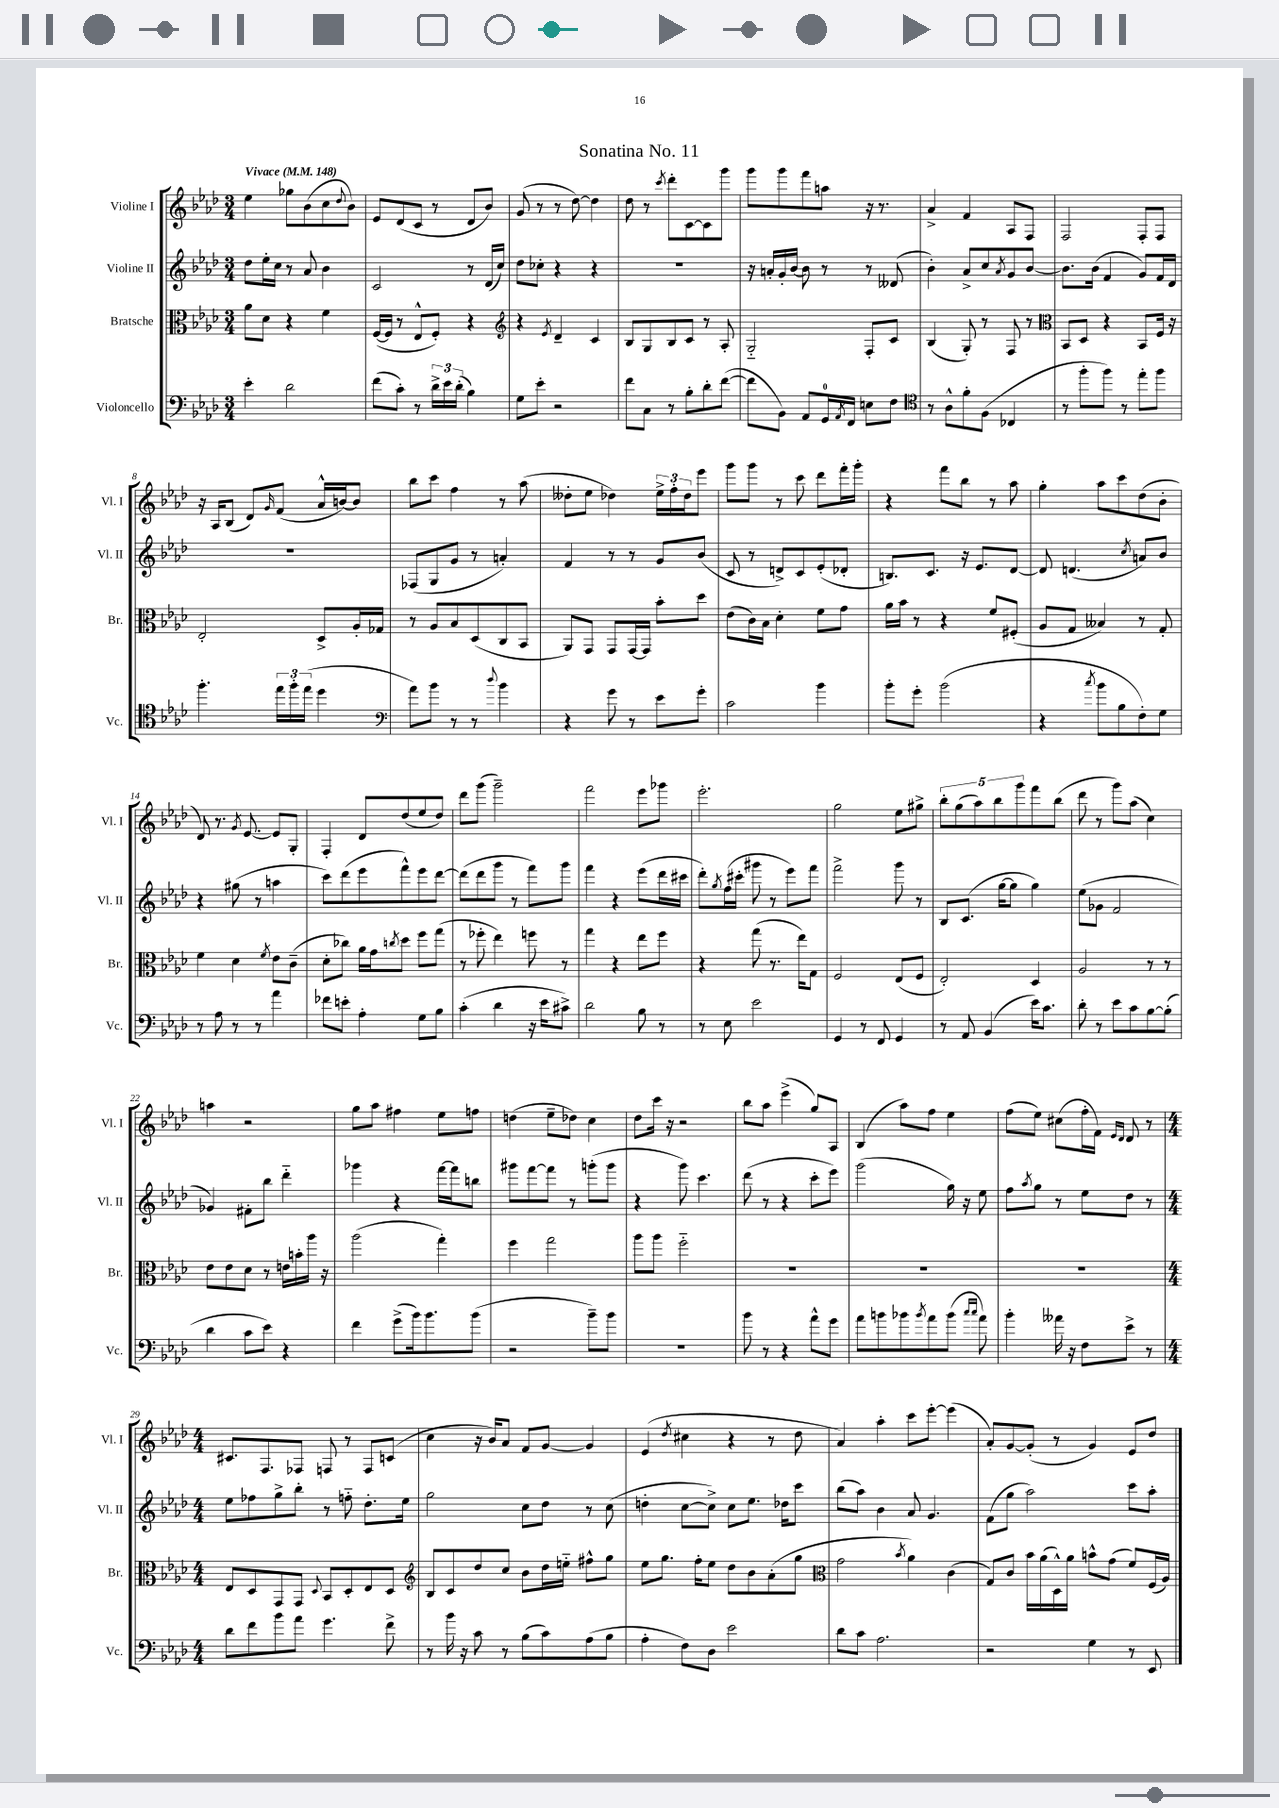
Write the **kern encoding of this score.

**kern	**kern	**kern	**kern
*staff4	*staff3	*staff2	*staff1
*clefF4	*clefC3	*clefG2	*clefG2
*k[b-e-a-d-]	*k[b-e-a-d-]	*k[b-e-a-d-]	*k[b-e-a-d-]
*M3/4	*M3/4	*M3/4	*M3/4
*MM148	*MM148	*MM148	*MM148
4e-'\	8a-\L	8dd-\L	4ee-\
.	8d-\J	16ee-'\L	.
.	.	16cc\JJ	.
2d-\	4r	8r	8gg-\L
.	.	8a-/	(8b-\
.	4f\	4b-\	8cc\
.	.	.	8qqdd-/
.	.	.	8b-\J)
=	=	=	=
(8f\L	([16F/LL	2c/	8e-/L
.	16F/]JJ	.	.
8c'\J)	8r	.	(8d-/
8r	8E-^^/L	.	8c/J
24d-^\LL	8F'/J)	.	8r
24e-\	.	.	.
(24d-'\JJ	.	.	.
4B-\)	4r	8r	8d-/L
.	.	(16d-/LL	8b-/J)
.	.	16cc/JJ)	.
=	=	=	=
*	*clefG2	*	*
8G\L	4r	8dd-\L	(8g/
8e-'\J	.	8cc-'\J	8r
.	8qe-/	.	.
2r	4d-~/	4r	8r
.	.	.	[8dd-\)
.	4c/	4r	4dd-\]
=	=	=	=
8f\L	8B-/L	2.r	8dd-\
8C\J	8G/	.	8r
.	.	.	8qccc/
8r	8B-/	.	8ddd-'\L
8B-'\L	8c/J	.	[8c\
8d-'\	8r	.	8c\]
([8f\J	8A-'/	.	8ggg\J
=	=	=	=
8f\]L	2G'~/	16r	8ggg\L
.	.	16a'/LL	.
8BB-\J)	.	16g'/	8ggg\
.	.	[16b-/JJ	.
8AA-/L	.	8b-\]	8fff\
16GG/L	.	8r	8aa\J
8qAA-/	.	.	.
16FF/JJ	.	.	.
8E\L	8F'/L	8r	16r
.	.	.	8.r
8F\J	8c/J	(8d--/	.
=	=	=	=
*clefC4	*	*	*
8r	(4B-/	4b-'\)	4a-^/
8A-^^\L	.	.	.
8f'\	8G'/)	8a-^/L	4f/
(8F\J	8r	8cc/	.
.	.	8qa-/	.
4C-/	8F/	8g/	8A-/L
.	8r	[8b-/J	8F/J
=	=	=	=
*	*clefC3	*	*
8r	8BB-/L	8.b-\]L	2F/
8ff'\L	8D-/J	.	.
.	.	(16b-\Jk	.
8ff\J)	4r	4f/	.
8r	.	.	.
8ee-'\L	8BB-/L	8g/L)	8F'/L
8ff\J	16F/Jk	16f/L	8F/J
.	16r	16d-/JJ	.
=	=	=	=
4.ff'\	2E-'/	2.r	16r
.	.	.	16A-/LK
.	.	.	(8B-/J
.	.	.	8d-/L)
.	.	.	16qqg/
24ee-\LL	.	.	(8f/J
24ff'\	.	.	.
(24ee-\JJ	.	.	.
4dd-\	8D-^/L	.	16a-^^/LL
.	.	.	[16b/J)
.	16A-'/L	.	8b/]J
.	16G-/JJ	.	.
=	=	=	=
*clefF4	*	*	*
8a-\L)	8r	(8F-/L	8bb-\L
8b-\J	8A-/L	8G/	8ccc\J
8r	8B-/	8g/J	4ff\
8r	(8D-/	8r	.
8qqdd-/	.	.	.
4b-\	8C/	4a'/)	8r
.	8BB-/J	.	(8aa-\
=	=	=	=
4r	8AA-/L)	4f/	8dd--'\L
.	8GG/J	.	8ee-\J
8g\	8GG/L	8r	4dd-\)
8r	[16GG/L	8r	.
.	16GG/]JJ	.	.
8e-\L	8b-'\L	8g/L	24ee-^\LL
.	.	.	24ff'\
.	.	.	24dd-\J
8g'\J	8dd-\J	(8b-/J	8eee-\J
=	=	=	=
2c\	(8e-\L	8c/	8ggg\L
.	16c\L)	8r	8ggg\J
.	16B-\JJ	.	.
.	4d-'\	8d^/L)	8r
.	.	8c/	8ccc\
4b-\	8f\L	(8e-'/	8ddd-\L
.	8g\J	8d-'/J	16fff'\L
.	.	.	16ggg'\JJ
=	=	=	=
8b-'\L	16a-\LL	8.B/L)	4r
.	16b-\JJ	.	.
8g'\J	8r	.	.
.	.	8.c/J	.
(2b-\	4r	.	8fff\L
.	.	16r	8bb-\J
.	.	8.e-/L	.
.	8f/L	.	8r
.	(8F#'/J	[8d-/J	8aa-\
=	=	=	=
4r	8A-/L	8d-/]	4gg'\
.	8G/J	(4.d/	.
8qcc/	.	.	.
8b-\L	4B--/)	.	8aa-\L
8B-\	.	.	8ccc\
.	.	8qcc/	.
8F'\)	8r	8a/L)	(8dd-\
8G\J	8G'/	8b-/J	8b-'\J
=	=	=	=
8r	4f\	4r	8d-/)
8A-\	.	.	8.r
8r	4d-\	(8gg#\	.
.	.	.	8qg/
.	.	.	[8.e-/
8r	.	8r	.
.	8qf/	.	.
4a-\	8e-\L	4aa\	8e-/]L
.	(8c~\J	.	8G'/J
=	=	=	=
8f-\L	8d-'\L	8ccc\L)	4F'/
8e'\J	8cc-\J)	(8ddd-\	.
4A-'\	16a-\LL	8eee-\	8d-/L
.	16g\J	.	.
.	8qcc/	.	.
.	8dd-\J	8fff^^\)	(8dd-/
8G\L	8ff\L	8eee-\	8ee-/
8B-\J	(8gg\J	[8ddd-\J	8dd-/J)
=	=	=	=
(4c'\	8r	(8ddd-\]L	8ddd-\L
.	8ff-'\	8ddd-\	(8ggg\J
4d-\	4ee-\)	8ggg\J	2ggg~\)
.	.	8r	.
16r	8ff\	8fff\L)	.
16e-\LK	.	.	.
8c#^\J)	8r	8ggg\J	.
=	=	=	=
2d-\	4gg\	4fff\	2fff\
.	4r	4r	.
8B-\	8ee-\L	(8eee-\L	8eee-\L
8r	8ff\J	16ddd-\L	8ggg-\J
.	.	16ccc#\JJ	.
=	=	=	=
8r	4r	8ddd-'\L)	2.eee-'\
.	.	8qgg/	.
8E-\	.	(16ff\L	.
.	.	16ccc#'\JJ	.
2e-\	(8gg\	8ggg#\	.
.	8.r	8r	.
.	.	8eee-\L)	.
.	16ee-\LK)	.	.
.	8G\J	8fff\J	.
=	=	=	=
4GG/	2F/	2fff^\	2gg\
8r	.	.	.
8FF/	.	.	.
4GG/	(8E-/L	8ggg\	8ee-\L
.	8F/J	8r	8gg#^\J
=	=	=	=
8r	2E-'/)	8B-/L	10bb-'\L
.	.	.	(10gg\
8AA-/	.	(8.c/J	.
.	.	.	10aa-\)
(4BB-/	.	.	.
.	.	.	10bb-\
.	.	[16gg\LK	.
.	.	8gg\]J	.
.	.	.	10ggg\
16e-\LK)	4D-/	4gg\)	8fff\
8.c\J	.	.	.
.	.	.	(8bb-\J
=	=	=	=
8d-'\	2A-/	(8ee-\L	8ddd-\
8r	.	8g-\J	8r
8e-\L	.	2f/	8ggg\L)
8c\	.	.	(8aa-\J
[8B-\	8r	.	4cc\)
(8B-'\]J	8r	.	.
=	=	=	=
4d-\	8e-\L	4g-/)	4aa\
.	8e-\	.	.
8c\L	8d-\J	8f#'\L	2r
8e-\J)	8r	8bb-\J	.
4r	16e\LL	4ddd-'~\	.
.	16b'\	.	.
.	16aa-\JJ	.	.
.	16r	.	.
=	=	=	=
4f\	(2aa-\	4ggg-\	8gg\L
.	.	.	8aa-\J
(8g^\L	.	4r	4ff#\
16b-\k)	.	.	.
8.b-\	.	.	.
.	4gg'\)	[16fff\LL	8ee-\L
.	.	16fff\]J	.
(8b-\J	.	8bb\J	8ff\J
=	=	=	=
2r	4ff\	8ggg#\L	(4dd\
.	.	[8fff\	.
.	2gg\	8fff\]J	8ee-~\L
.	.	8r	8dd-\J)
8b-~\L)	.	(8ggg'\L	4cc\
8b-\J	.	8ggg\J	.
=	=	=	=
2.r	8aa-\L	4r	8dd-\L
.	8aa-\J	.	16ccc\Jk
.	.	.	16r
.	2ff'~\	8ggg\)	2r
.	.	4.ccc\	.
=	=	=	=
8b-\	2.r	(8ddd-\	8bb-\L
8r	.	8r	8aa-\J
4r	.	4r	(4eee-^\
8a-^^\L	.	8ccc'\L	8gg/L)
8g\J	.	8eee-\J)	8A-/J
=	=	=	=
8a-\L	2.r	(2ggg\	(4B-/
8b\	.	.	.
8b-\	.	.	8aa-\L)
8qb-/	.	.	.
8a-\	.	.	8ff\J
(8b-\J	.	16gg\)	4ee-\
.	.	16r	.
16qqcc/LL	.	.	.
16qqcc/JJ	.	.	.
8a-\)	.	8ee-\	.
=	=	=	=
4b-'\	2.r	8ff\L	(8ff\L
.	.	8qaa-/	.
.	.	8gg\J	8ee-\J)
16a--\	.	8r	(8cc#\L
16r	.	.	.
8F\L	.	8ee-\L	16ff'\L
.	.	.	16f\JJ)
.	.	.	16qqe-/LL
.	.	.	16qqd-/JJ
8e-^\J	.	8dd-\J	8d-/
8r	.	8r	8r
=	=	=	=
*M4/4	*M4/4	*M4/4	*M4/4
8d-\L	8E-/L	8ee-\L	8.c#/L
8f\	8D-/	8ff-\	.
.	.	.	8.F/
8b-\	8GG/	8gg^\	.
8a-\J	8GG/J	8bb-'\J	8F-/J
.	8qqD-/	.	.
4.g\	8BB-/L	8r	8F/
.	8D-'/	8ff'~\	8r
.	8E-/	8.dd-'\L	8F/L
8f^\	8D-/J	.	(8c/J
.	.	16ee-\Jk	.
=	=	=	=
*	*clefG2	*	*
8r	8B-/L	2gg\	4cc\
16b-\	8c/	.	.
16r	.	.	.
8c\	8dd-/	.	16r
.	.	.	16b-/LK)
8r	8cc/J	.	8a-/J
(8B-\L	8b-\L	8cc\L	8f/L
8c\)	16dd-\L	8dd-\J	[8g/J
.	16ee'~\JJ	.	.
(8A-\	8ff#^^\L	8r	4g/]
8B-\J	8gg\J	(8cc\	.
=	=	=	=
4A-'\	8ee-\L	4dd'\	(4e-/
.	8.gg\J	.	.
.	.	.	8qdd-/
8F\L)	.	[8cc\L	4cc#\
.	16ff'\LK	.	.
8D-\J	8ee-\J	8cc^\]J)	.
2e-\	8dd-\L	8cc\L	4r
.	8b-\	8.ee-\J	.
.	(8a-'\	.	8r
.	.	16dd-\LK	.
.	8gg\J	8ccc\J	8dd-\
=	=	=	=
*	*clefC3	*	*
8d-\L	2g\	(8bb-\L	4a-/)
8c\J	.	8aa-\J)	.
2.A-\	.	4b-\	4aa-'\
.	8qb-/	.	.
.	4a-\)	8a-/	8ccc\L
.	.	4.g/	[8eee-'\J
.	(4c\	.	(4eee-\]
=	=	=	=
2r	8G/L)	(8f\L	8a-'/L)
.	8c/J	8gg\J	[8g/
.	16b-\LL	2aa-\)	(8g'/]J
.	(16a-\	.	.
.	16D-^^\)	.	8r
.	16a-\JJ	.	.
4G\	8b^^\L	.	4g/)
.	(8g\J	.	.
8r	8f/L)	8ccc\L	8e-/L
8EE-/	(16F/L	8aa-'\J	8dd-/J
.	16A-/JJ)	.	.
==	==	==	==
*-	*-	*-	*-
